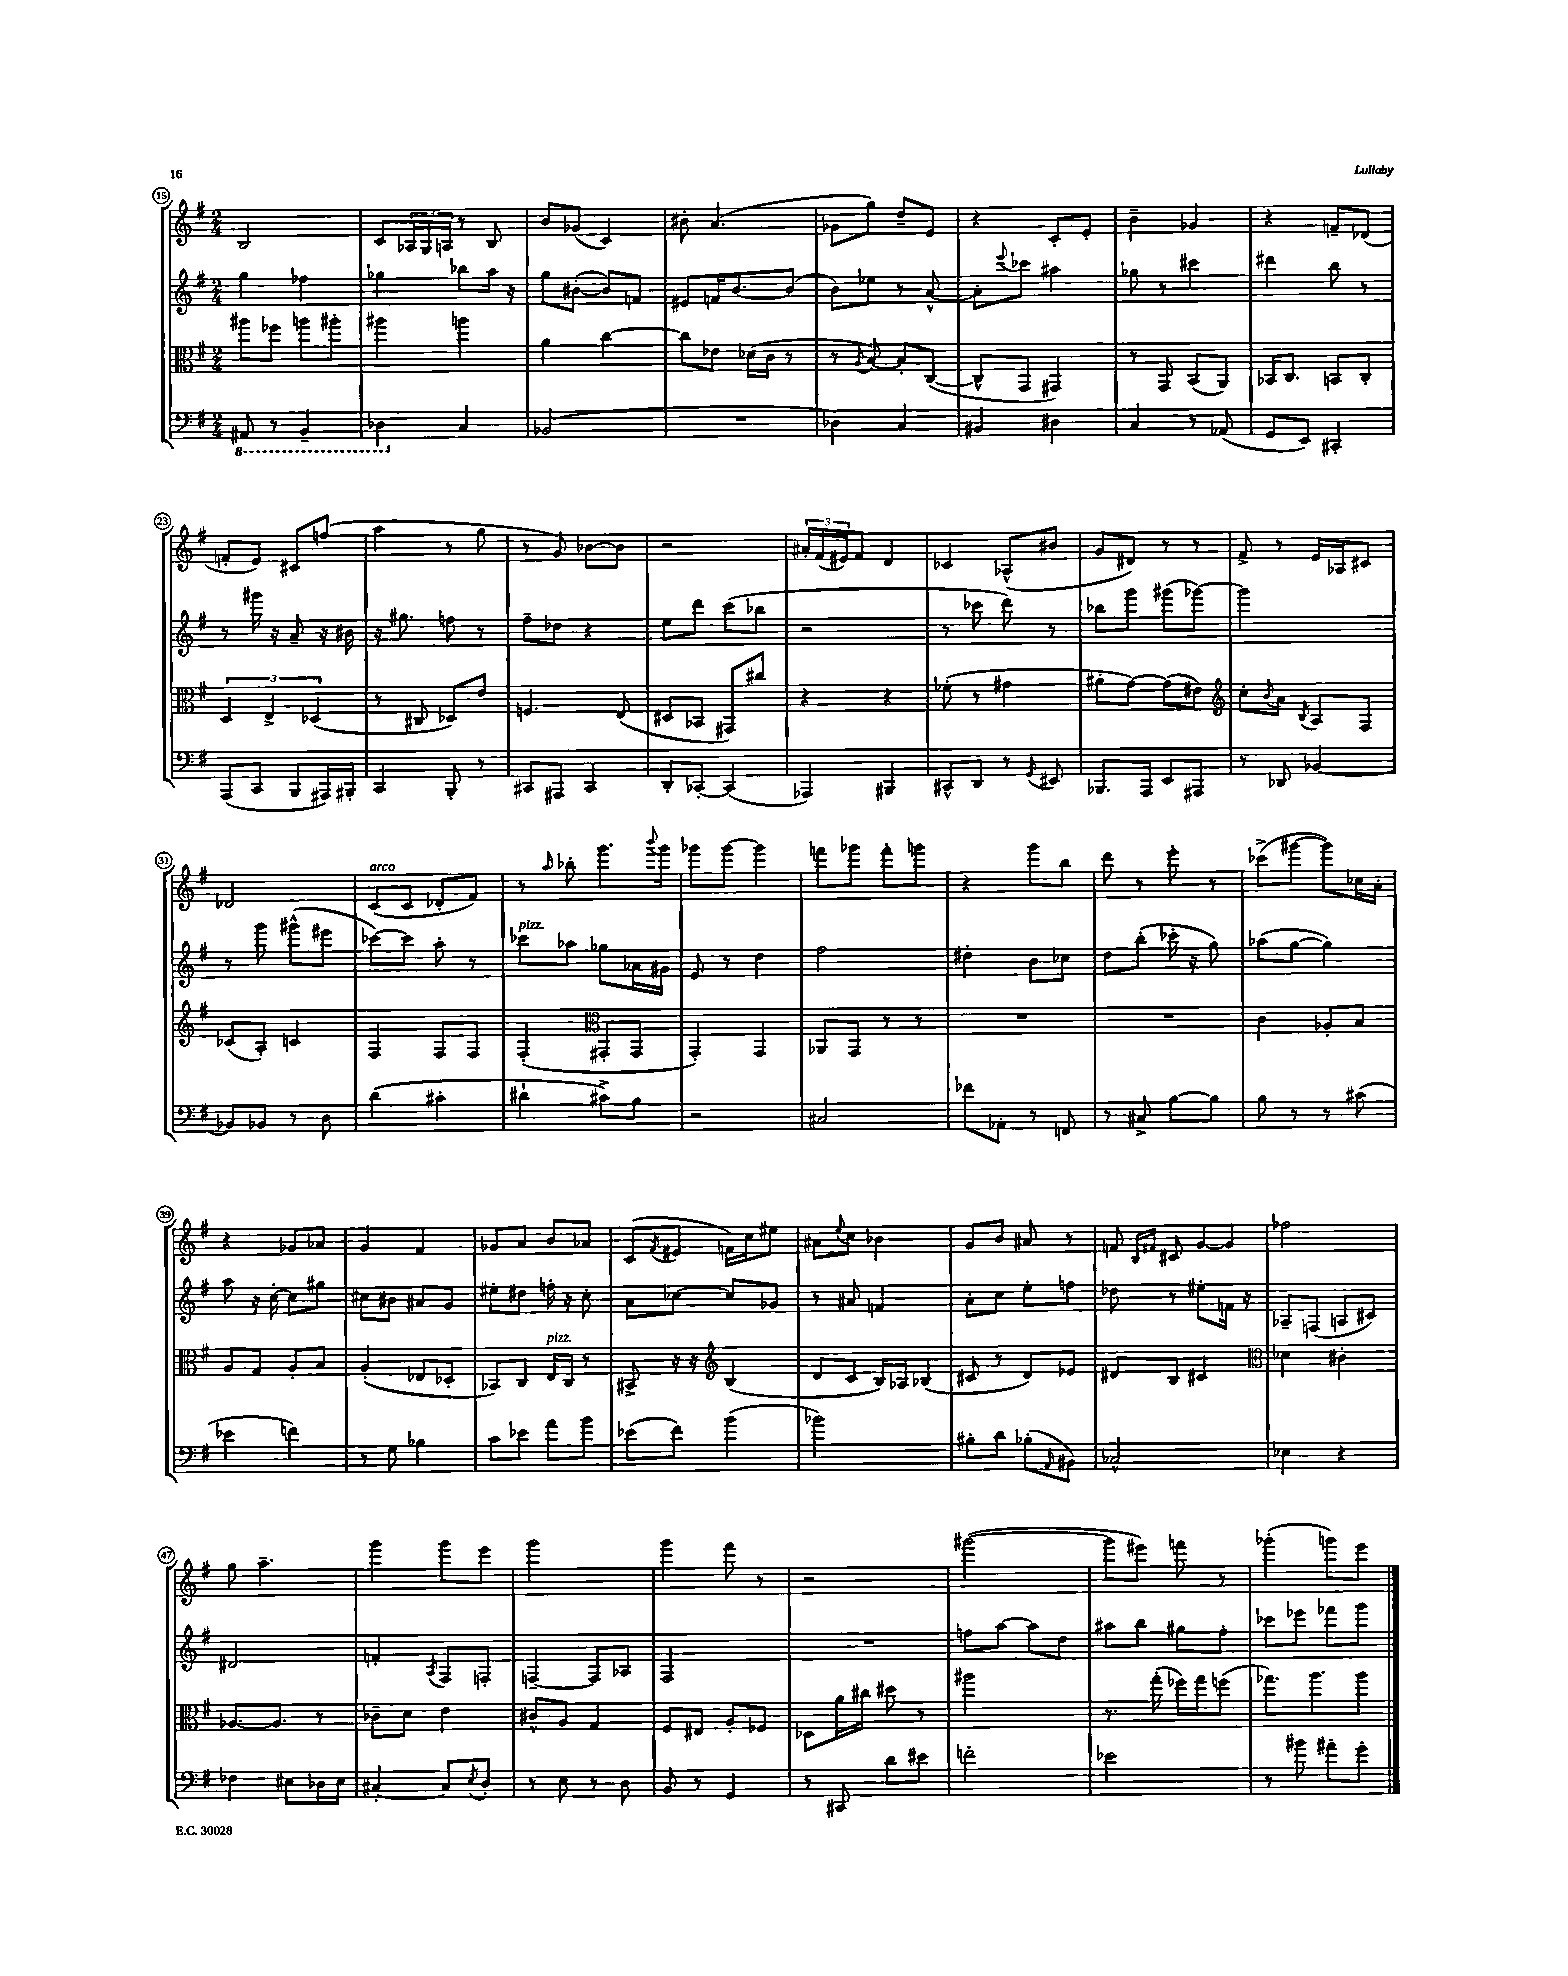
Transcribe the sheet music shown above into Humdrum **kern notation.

**kern	**kern	**kern	**kern
*staff4	*staff3	*staff2	*staff1
*clefF4	*clefC3	*clefG2	*clefG2
*k[f#]	*k[f#]	*k[f#]	*k[f#]
*M2/4	*M2/4	*M2/4	*M2/4
8AAA#	8aa#	4gg	2B
8r	8ff-	.	.
4BBB~	8aa	4ff-	.
.	8aa#'	.	.
=	=	=	=
4DD-	4aa#	4gg-	8c
.	.	.	24A-
.	.	.	24G
.	.	.	24A
4C	4aa	8bb-	8r
.	.	16aa	8B
.	.	16r	.
=	=	=	=
(2BB-	4a	8gg	8b
.	.	([8b#'	(8g-
.	[4cc	8b#])	4c)
.	.	8f	.
=	=	=	=
2r	8cc]	8e#	8b#'
.	8e-	16f	(4.a
.	.	[8.b	.
.	(16d-	.	.
.	16c	.	.
.	8r	(8b]	.
=	=	=	=
4D-)	8r	8b)	8g-
.	8qA	.	.
.	[8B)	8ee-	8gg)
4C	8B']	8r	8dd~
.	([8C	[8a^^	8e
=	=	=	=
4BB#	8C^^]	8a']	4r
.	.	8qqeee	.
.	8GG	8ccc-	.
4D#	4GG#)	4aa#	8c'
.	.	.	8e'
=	=	=	=
4C	8r	8gg-	4b~
.	8GG	8r	.
8r	(8BB	4ccc#	4g-
(8AA-	8AA)	.	.
=	=	=	=
8GG	16BB-	4ddd#	4r
.	8.C	.	.
8EE)	.	.	.
4CC#'	8BB	8bb	8f~
.	8C'	8r	(8d-
=	=	=	=
(8AAA	6D	8r	8f'
8CC	.	16ggg#	8e)
.	6E^	.	.
.	.	16r	.
8BBB	.	8a~	8c#
.	(6D-	.	.
16AAA#)	.	16r	(8ff
16BBB#'	.	16b#	.
=	=	=	=
4CC	8r	16r	4aa
.	.	8.gg#	.
.	8C#	.	.
8BBB'	8D-)	8ff	8r
8r	8e	8r	8gg
=	=	=	=
8CC#	4.F	8ff#~	8r
8AAA#	.	8dd-	8g)
4CC#	.	4r	[8b-
.	(8E	.	8b-]
=	=	=	=
8DD'	8D#	8ee	2r
[8CC-'	8BB-	8ddd	.
(4CC-]	8GG#)	(8ccc	.
.	8cc#	8bb-	.
=	=	=	=
4AAA-)	4r	2r	24a#'
.	.	.	(24f#
.	.	.	24e#)
.	.	.	8f#
4BBB#	4r	.	4d
=	=	=	=
8CC#^^	(8f-'	8r	4c-
8DD	8r	8ccc-	.
8r	4g#	8ddd)	(8A-^^
8qGG	.	.	.
8EE#	.	8r	8b#
=	=	=	=
8.BBB-	8a#'	8bb-	8g
.	[8g)	8ggg	8d#)
16AAA	.	.	.
8EE	(8g]	(8ggg#	8r
8AAA#	8e#)	[8ggg-)	8r
=	=	=	=
*	*clefG2	*	*
8r	8cc'	2ggg-]	8f#^
.	8qb	.	.
8DD-	8a	.	8r
.	8qB	.	.
[4BB-	8A	.	16e
.	.	.	16A-
.	8F#	.	8c#
=	=	=	=
8BB-]	(8c-	8r	2d-
8BB-	8A')	8ggg	.
8r	4c	(8ggg#^^	.
8D	.	8eee#	.
=	=	=	=
(4d	4F#	[8ccc-)	(8c
.	.	8ccc-]	8c
4c#'	8F#	8aa'	8d-'
.	8F#	8r	8f#)
=	=	=	=
4d#`	(4F#'	8ccc-	8r
.	.	.	16qqaa
.	.	8aa-	8bb-'
*	*clefC3	*	*
8c#^)	8GG#'	8gg-	8.ggg
8B	8GG#	16a-	.
.	.	.	8qqbbb
.	.	16g#	16ggg
=	=	=	=
2r	4GG')	8e	8ggg-
.	.	8r	[8ggg-
.	4GG	4dd	4ggg-]
=	=	=	=
2C#	8AA-	2ff#	8fff
.	8GG	.	8ggg-
.	8r	.	8fff'
.	8r	.	8ggg
=	=	=	=
8f-	2r	4dd#'	4r
8AA-'	.	.	.
8r	.	8b	8ggg
8FF	.	8cc-	8bb
=	=	=	=
8r	2r	8dd	8ddd
8C#^	.	(8bb'	8r
[8B	.	16ccc-'	8eee'
.	.	16r	.
8B]	.	8gg)	8r
=	=	=	=
8B	4c	(8aa-	(8ccc-^
8r	.	[8gg	[8ggg#
8r	8A-'	4gg])	8ggg#])
(8c#	8B	.	16cc-
.	.	.	16a'
=	=	=	=
4e-	8A	8aa	4r
.	8G	16r	.
.	.	[16cc'	.
4f)	8A'	8cc]	8g-
.	8B	8gg#	8a-
=	=	=	=
8r	(4A'	8cc#	4g
8G	.	8b#	.
4B-	8E-	8a#	4f#
.	8D-'	8g	.
=	=	=	=
8c	8BB-)	8ee#'	8g-
8e-	8C	8dd#	8a
8a	16E	16ff'	8b
.	16C	16r	.
8b	8r	8cc'	8a-
=	=	=	=
(8e-	8BB#^	8a	(8c
.	.	.	8qf#
8f#)	16r	[8cc-	8e#
.	16r	.	.
*	*clefG2	*	*
(4b	(4B	8cc-]	16f)
.	.	.	16cc
.	.	8g-	8ee#
=	=	=	=
2b-)	8d	8r	8a#
.	.	.	8qqee
.	8c	8a#	8cc
.	16B)	4f	4b-
.	16A-	.	.
.	(8B-	.	.
=	=	=	=
8B#'	8c#	8a'	8g
8d	8r	8cc	8b
(8B-'	8d)	8ee'	8a#
16qqAA	.	.	.
8BB#)	8e-	8ff	8r
=	=	=	=
2C-^^	8d#	8dd-	8f
.	.	.	16qqB
.	.	.	16qqf#
.	8B	8r	8c#
.	4c#	8ee#'	[8g
.	.	16f	8g]
.	.	16r	.
=	=	=	=
*	*clefC3	*	*
4E-	4d-	8A-~	2ff-
.	.	(8F	.
4r	4c#'	8A	.
.	.	8c#)	.
=	=	=	=
4F-	[8.A-	2d#	8gg
.	.	.	4.aa~
.	8.A-]	.	.
8E#	.	.	.
16D-	8r	.	.
16E#	.	.	.
=	=	=	=
[4C#'	8c-~	4f'	4ggg
.	8d	.	.
.	.	8qA	.
8C#]	4e	8F#	8ggg
8qE	.	.	.
8D'	.	8F'	8eee
=	=	=	=
8r	8c#^^	[4F~	2ggg
8E	8A	.	.
8r	4G	8F]	.
8D	.	8A-	.
=	=	=	=
8BB	8F#	2F#	4ggg
8r	8E#	.	.
4GG	8A'	.	8fff#
.	8F-	.	8r
=	=	=	=
8r	8D-	2r	2r
8CC#	16a	.	.
.	16cc#	.	.
8d	8dd#	.	.
8e#	8r	.	.
=	=	=	=
2f'	2aa#	8ff	([2ggg#
.	.	[8aa	.
.	.	8aa]	.
.	.	8dd	.
=	=	=	=
2e-	8.r	8aa#	8ggg#]
.	.	8bb	8eee#)
.	(16gg'	.	.
.	16ff-)	8gg#	8fff
.	16gg	.	.
.	(8ff	8ff#'	8r
=	=	=	=
8r	8.gg-)	8ccc-	(4ggg-'
8b#	.	8eee-	.
.	8.aa	.	.
8a#'	.	8fff-	8ggg)
8g'	8aa	8ggg	8eee
==	==	==	==
*-	*-	*-	*-
